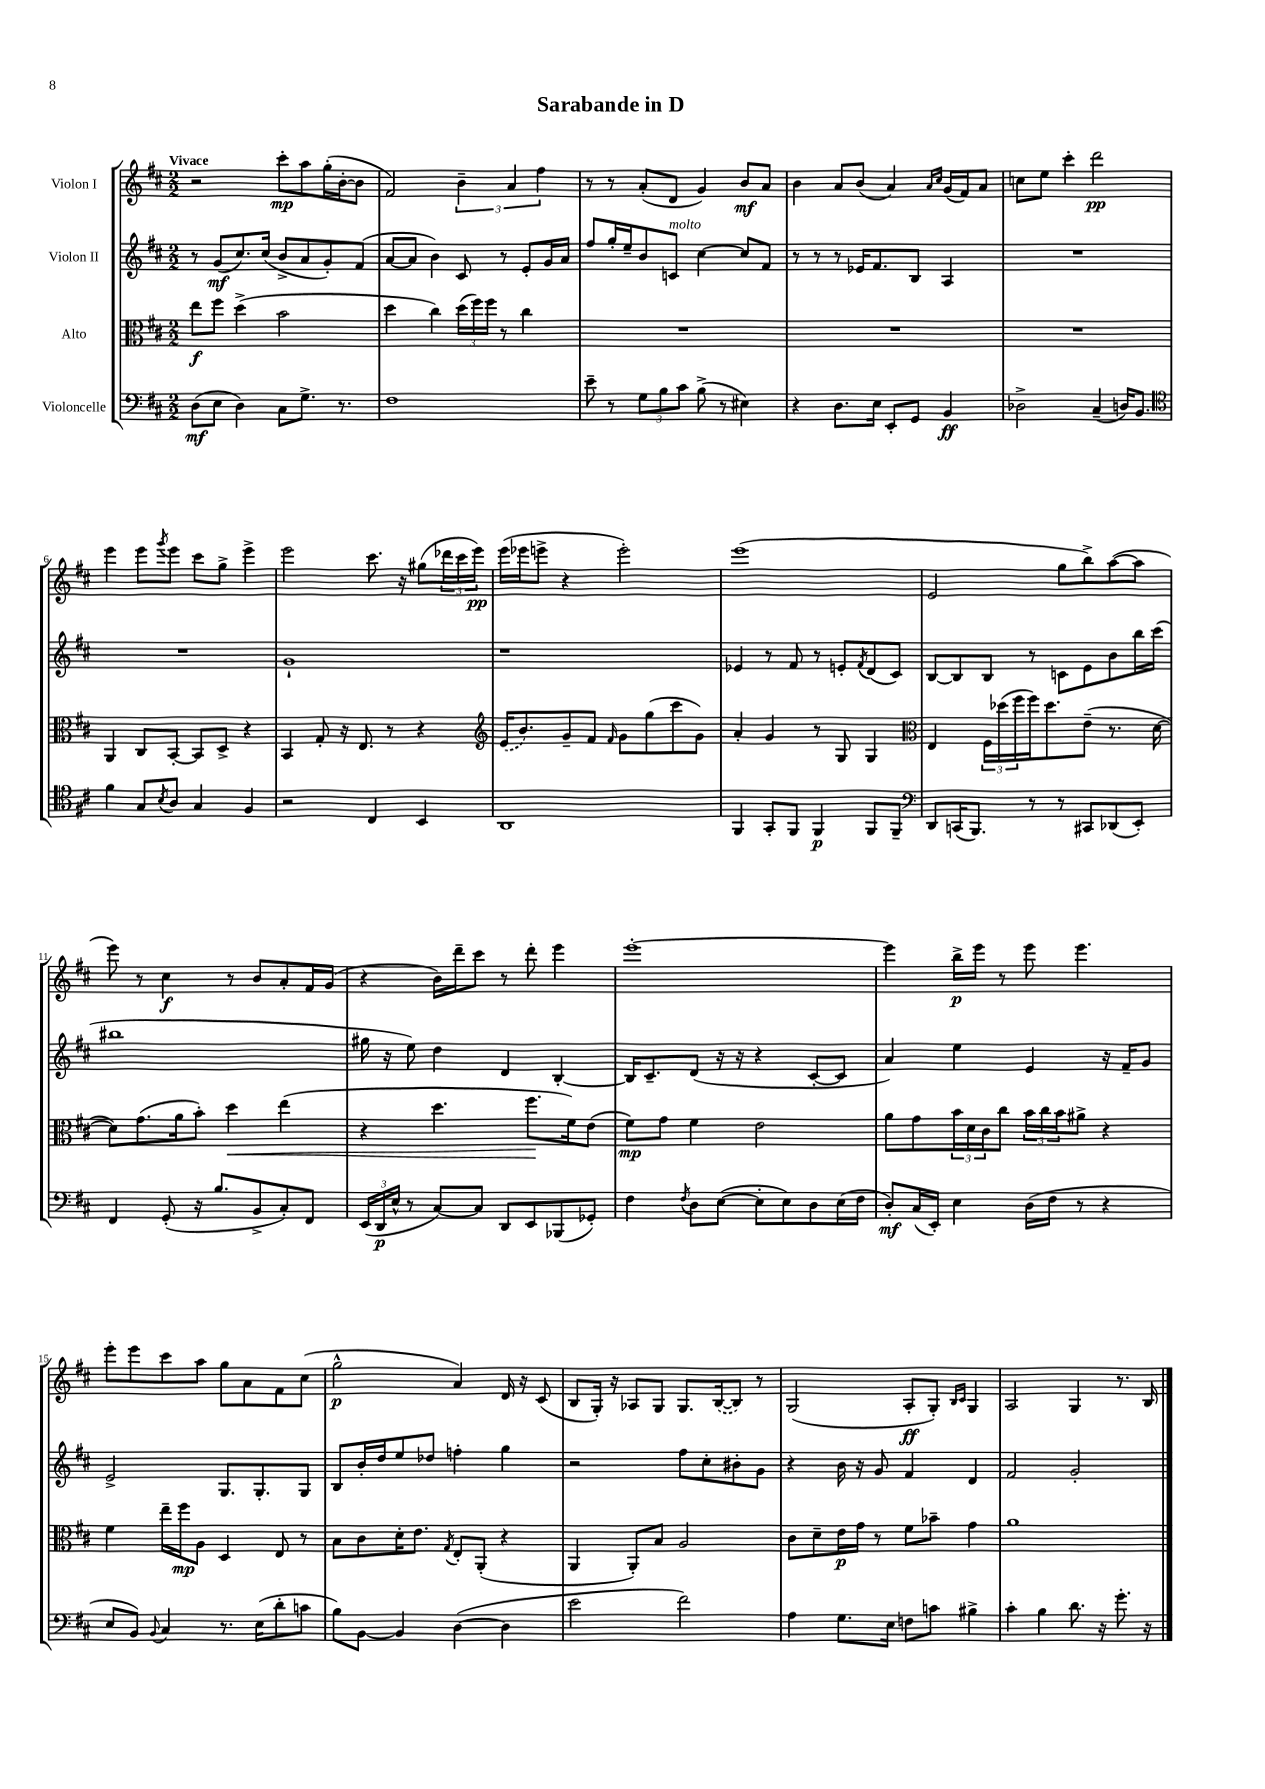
\header { title = "Sarabande in D" }
<<
\new StaffGroup <<
\new Staff = "s0" \with { instrumentName = "Violon I" } {
    \clef treble \key d \major \numericTimeSignature \time 2/2 \tempo "Vivace"
    r2 cis'''8-.\mp a''8 g''16-.( b'16~-. b'8 |
    fis'2) \tuplet 3/2 { b'4-- a'4 fis''4 } |
    r8 r8 a'8-.( d'8 g'4) b'8\mf a'8 |
    b'4 a'8 b'8( a'4) \grace { a'16 cis''16 } g'16( fis'16) a'8 |
    c''8 e''8 cis'''4-. d'''2\pp |
    e'''4 e'''8 \acciaccatura { g'''8 } e'''8 cis'''8 g''8-> e'''4-> |
    e'''2 cis'''8. r16 gis''8( \tuplet 3/2 { des'''16 cis'''16 e'''16\pp) } |
    e'''16( ees'''16 e'''8-> r4 e'''2-.) |
    e'''1( |
    e'2 g''8 b''8->) a''8~( a''8 |
    e'''8) r8 cis''4\f r8 b'8 a'8-. fis'16 g'16( |
    r4 b'16) d'''16-- cis'''8 r8 d'''8-. e'''4 |
    e'''1~-. |
    e'''4 b''16->\p e'''16 r8 e'''8 e'''4. |
    e'''8-. e'''8 cis'''8 a''8 g''8 a'8 fis'8 cis''8( |
    g''2-^\p a'4) d'16 r16 cis'8( |
    b8 g16-.) r16 aes8 g8 g8. \once \slurDashed b16~( b8) r8 |
    g2( a8-.\ff g8-.) \grace { b16 cis'16 } g4 |
    a2 g4 r8. b16 \bar "|." |
}
\new Staff = "s1" \with { instrumentName = "Violon II" } {
    \clef treble \key d \major \numericTimeSignature \time 2/2
    r8 g'8\mf( cis''8.) cis''16( b'8-> a'8 g'8-.) fis'8( |
    a'8~ a'8 b'4) cis'8 r8 e'8-. g'16 a'16 |
    fis''8 g''16-. e''16-- b'8 c'8^\markup { \italic "molto" } cis''4~ cis''8 fis'8 |
    r8 r8 r8 ees'16 fis'8. b8 a4 |
    R1 |
    R1 |
    g'1-! |
    r1 |
    ees'4 r8 fis'8 r8 e'8-. \acciaccatura { fis'8 } d'8( cis'8) |
    b8~ b8 b8 r8 c'8 e'8 b'8 b''16 cis'''16( |
    bis''1 |
    gis''16 r16 e''8) d''4 d'4 b4~-. |
    b16 cis'8.-- d'8( r16 r16 r4 cis'8~-. cis'8 |
    a'4) e''4 e'4 r16 fis'16-- g'8 |
    e'2-> g8. g8.-. g8 |
    b8 b'16-. d''16 e''8 des''8 f''4-. g''4 |
    r2 fis''8 cis''8-. bis'8-. g'8 |
    r4 b'16 r16 g'8 fis'4 d'4 |
    fis'2 g'2-. \bar "|." |
}
\new Staff = "s2" \with { instrumentName = "Alto" } {
    \clef alto \key d \major \numericTimeSignature \time 2/2
    e''8\f fis''8 d''4->( b'2 |
    d''4 cis''4) \tuplet 3/2 { d''16( fis''16) fis''16 } r8 cis''4 |
    R1 |
    R1 |
    R1 |
    a,4 cis8 b,8~-. b,8 d8-> r4 |
    b,4 g8-. r16 e8. r8 r4 |
    \clef treble \once \slurDashed e'16( b'8.) g'8-- fis'8 \grace { fis'16 } g'8 g''8( cis'''8 g'8) |
    a'4-. g'4 r8 g8 g4 |
    \clef alto e4 \tuplet 3/2 { fis16 des''16( fis''16 } fis''16) des''8. e'8--( r8. d'16~ |
    d'8) g'8.( a'16 b'8-.) d''4\< e''4( |
    r4 d''4. fis''8.\! fis'16) e'8( |
    fis'8\mp) g'8 fis'4 e'2 |
    a'8 g'8 \tuplet 3/2 { b'16 d'16 cis'16 } cis''8 \tuplet 3/2 { b'16 cis''16 b'16 } ais'8-> r4 |
    fis'4 e''16-- fis''16\mp a8 d4 e8 r8 |
    b8 cis'8 d'16-. e'8. \acciaccatura { g8 } e8-. a,8-.( r4 |
    a,4 a,8-.) b8 a2 |
    cis'8 d'8-- e'16\p g'16 r8 fis'8 bes'8-- g'4 |
    a'1 \bar "|." |
}
\new Staff = "s3" \with { instrumentName = "Violoncelle" } {
    \clef bass \key d \major \numericTimeSignature \time 2/2
    d8\mf( e8 d4) cis8 g8.-> r8. |
    fis1 |
    e'8-- r8 \tuplet 3/2 { g8 b8 cis'8 } b8->( r8 eis4) |
    r4 d8. e16 e,8-. g,8 b,4\ff |
    des2-> cis4--( d16) b,8. |
    \clef tenor fis'4 g8 \acciaccatura { b8 } a8 g4 fis4 |
    r2 cis4 b,4 |
    a,1 |
    fis,4 g,8-. fis,8 fis,4\p fis,8 fis,8-- |
    \clef bass d,8 c,16( b,,8.) r8 r8 cis,8 des,8( e,8-.) |
    fis,4 g,8-.( r16 b8. b,8-> cis8-.) fis,8 |
    \tuplet 3/2 { e,16( d,16\p e16-^ } r8 cis8~) cis8 d,8 e,8 bes,,8( ges,8-.) |
    fis4 \acciaccatura { fis8 } d8 e8~( e8-. e8) d8 e16( fis16 |
    d8-.\mf) cis16( e,16-.) e4 d16( fis16 r8 r4 |
    e8 b,8) \appoggiatura { b,8 } cis4 r8. e16( d'8-. c'8 |
    b8) b,8~ b,4 d4~( d4 |
    e'2 fis'2) |
    a4 g8. e16 f8 c'8 bis4-> |
    cis'4-. b4 d'8. r16 g'8.-. r16 \bar "|." |
}
>>
>>
